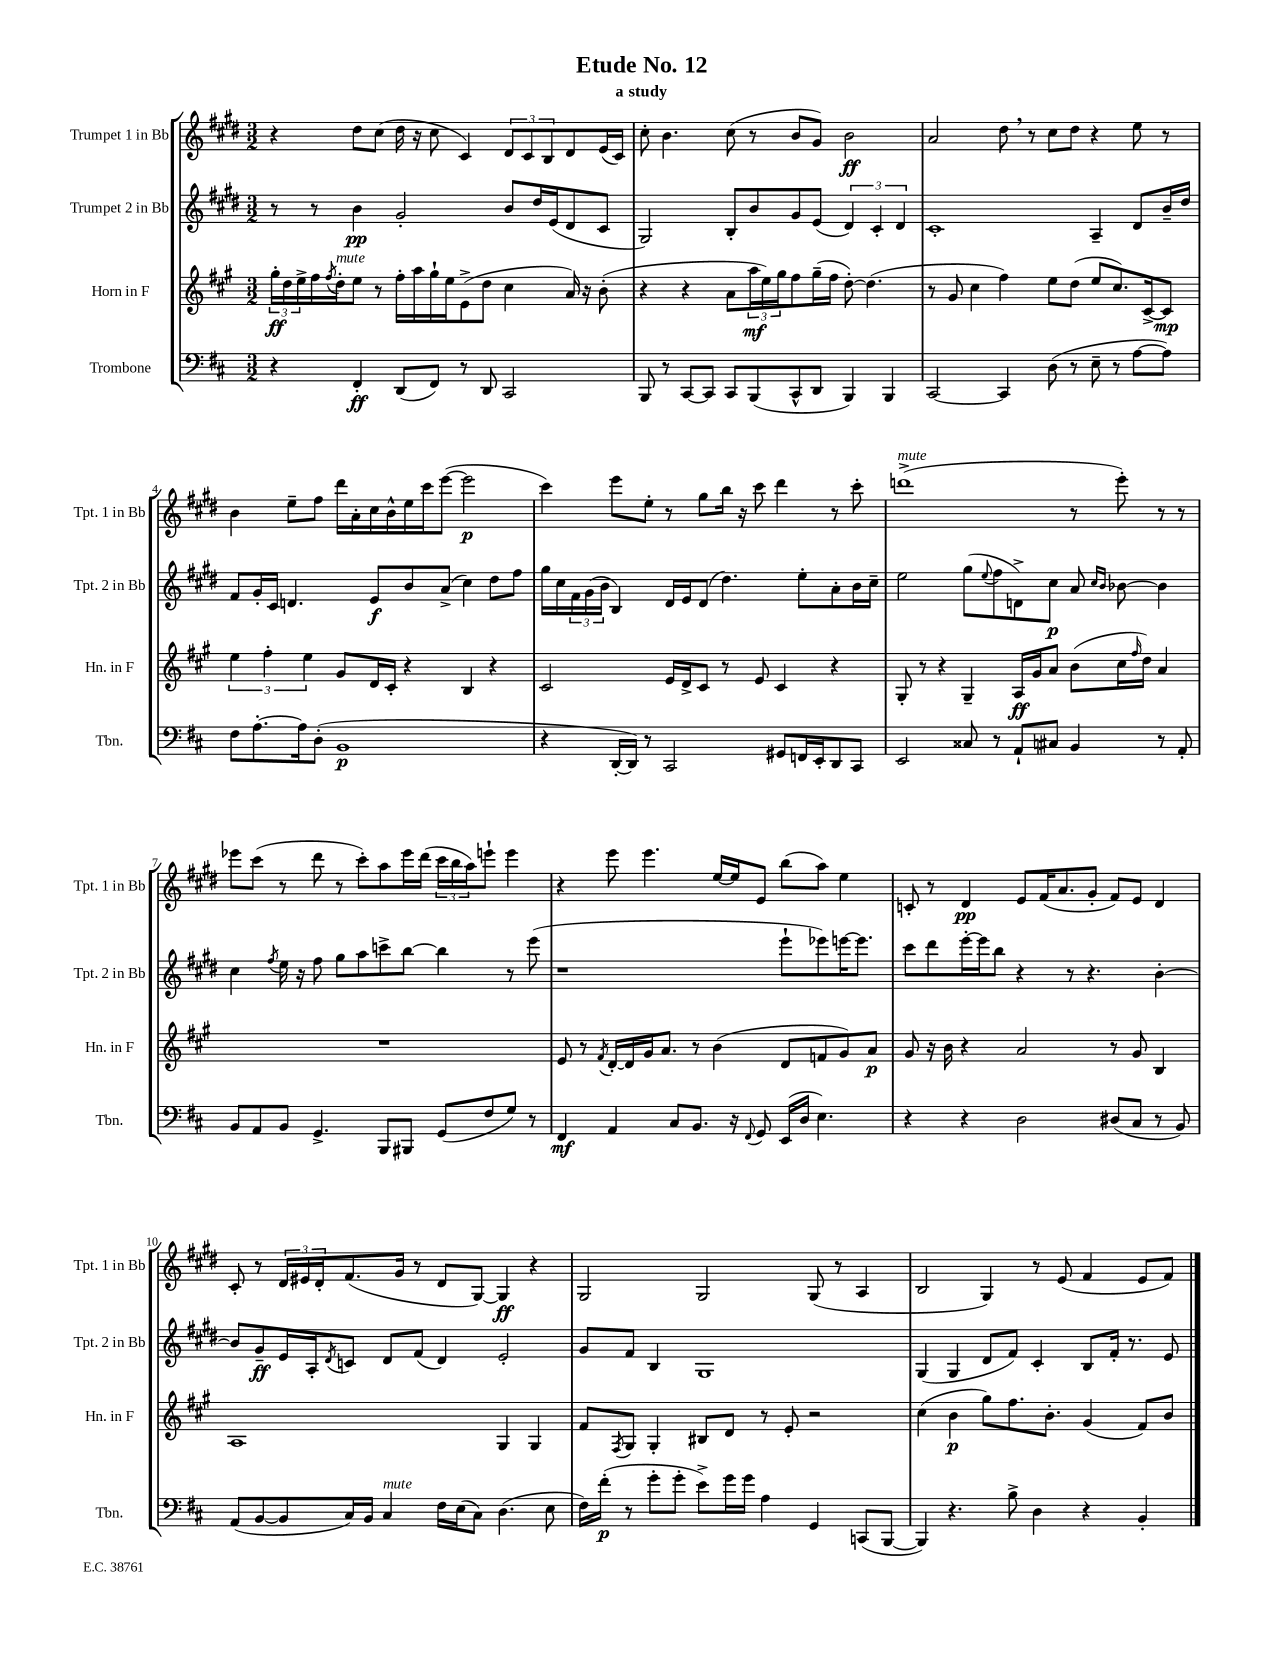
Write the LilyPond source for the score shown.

\header { title = "Etude No. 12" subtitle = "a study" }
<<
\new StaffGroup <<
\new Staff = "s0" \with { instrumentName = "Trumpet 1 in Bb" shortInstrumentName = "Tpt. 1 in Bb" } {
    \clef treble \key e \major \numericTimeSignature \time 3/2
    r4 dis''8 cis''8( dis''16 r16 cis''8 cis'4) \tuplet 3/2 { dis'8 cis'8 b8 } dis'8 e'16( cis'16) |
    cis''8-. b'4. cis''8( r8 b'8 gis'8) b'2\ff |
    a'2 dis''8 \breathe r8 cis''8 dis''8 r4 e''8 r8 |
    b'4 e''8-- fis''8 dis'''16 a'16-. cis''16 b'16-^ e''16 cis'''16 e'''8~( e'''2\p |
    cis'''4) e'''8 e''8-. r8 gis''8 b''16 r16 cis'''8 dis'''4 r8 cis'''8-. |
    d'''1->^\markup { \italic "mute" }( r8 e'''8-.) r8 r8 |
    ees'''8 cis'''8( r8 dis'''8 r8 cis'''8-.) a''8 ees'''16 dis'''16( \tuplet 3/2 { cis'''16 b''16 a''16) } e'''8-! e'''4 |
    r4 e'''8 e'''4. e''16~ e''16 e'8 b''8( a''8) e''4 |
    c'8-. r8 dis'4\pp e'8 fis'16( a'8. gis'8-. fis'8) e'8 dis'4 |
    cis'8-. r8 \tuplet 3/2 { dis'16 eis'16 dis'16-. } fis'8.( gis'16 r8 dis'8 gis8~) gis4\ff r4 |
    gis2 gis2 gis8( r8 a4 |
    b2 gis4) r8 e'8( fis'4 e'8 fis'8) \bar "|." |
}
\new Staff = "s1" \with { instrumentName = "Trumpet 2 in Bb" shortInstrumentName = "Tpt. 2 in Bb" } {
    \clef treble \key e \major \numericTimeSignature \time 3/2
    r8 r8 b'4\pp gis'2-. b'8 dis''16 e'16( dis'8 cis'8 |
    gis2) b8-. b'8 gis'8 e'8( \tuplet 3/2 { dis'4) cis'4-. dis'4 } |
    cis'1-. a4-- dis'8 b'16-- dis''16 |
    fis'8 gis'16-. cis'16 d'4. e'8\f b'8 a'8->( cis''4) dis''8 fis''8 |
    gis''16 cis''16 \tuplet 3/2 { fis'16 gis'16( b'16 } b4) dis'16 e'16 dis'8( dis''4.) e''8-. a'8-. b'16 cis''16-- |
    e''2 gis''8( \appoggiatura { e''8 } fis''8 d'8->) cis''8\p a'8 \grace { cis''16 b'16 } bes'8~ bes'4 |
    cis''4 \acciaccatura { fis''8 } e''16 r16 fis''8 gis''8 a''8 c'''8-> b''8~ b''4 r8 e'''8( |
    r1 e'''8-! ees'''8) e'''16~ e'''8. |
    cis'''8 dis'''8 e'''16~-. e'''16 b''8 r4 r8 r4. b'4~-. |
    b'8 gis'8--\ff e'16 a16-. \acciaccatura { dis'8 } c'8 dis'8 fis'8( dis'4) e'2-. |
    gis'8 fis'8 b4 gis1 |
    gis4( gis4 dis'8 fis'8) cis'4-. b8 fis'16-. r8. e'8 \bar "|." |
}
\new Staff = "s2" \with { instrumentName = "Horn in F" shortInstrumentName = "Hn. in F" } {
    \clef treble \key a \major \numericTimeSignature \time 3/2
    \tuplet 3/2 { gis''16-.\ff d''16 e''16-> } fis''16 \acciaccatura { fis''8 } d''16-.^\markup { \italic "mute" } e''8 r8 fis''16-. a''16 gis''16-! e''16 e'8->( d''8 cis''4 a'16) r16 b'8-.( |
    r4 r4 a'8 \tuplet 3/2 { a''16\mf e''16) gis''16 } fis''8 gis''16--( fis''16 d''8~-.) d''4.( |
    r8 gis'8 cis''4 fis''4) e''8 d''8( e''8 cis''8.) cis'16~-> cis'8\mp |
    \tuplet 3/2 { e''4 fis''4-. e''4 } gis'8 d'16 cis'16-. r4 b4 r4 |
    cis'2 e'16 d'16-> cis'8 r8 e'8 cis'4 r4 |
    gis8-. r8 r4 gis4-- a16\ff gis'16 a'8 b'8( cis''16 \grace { fis''16 } d''16) a'4 |
    R1. |
    e'8 r8 \acciaccatura { fis'8 } d'16~-. d'16 gis'16 a'8. r8 b'4( d'8 f'8 gis'8) a'8\p |
    gis'8 r16 b'16 r4 a'2 r8 gis'8 b4 |
    a1 gis4 gis4 |
    fis'8 \acciaccatura { fis8 } gis8 gis4-. bis8 d'8 r8 e'8-. r2 |
    cis''4( b'4\p gis''8) fis''8. b'8.-. gis'4( fis'8) b'8 \bar "|." |
}
\new Staff = "s3" \with { instrumentName = "Trombone" shortInstrumentName = "Tbn." } {
    \clef bass \key d \major \numericTimeSignature \time 3/2
    r4 fis,4-.\ff d,8( fis,8) r8 d,8 cis,2 |
    b,,8 r8 cis,8~ cis,8 cis,8 b,,8( cis,8-^ d,8 b,,4) b,,4 |
    cis,2~ cis,4 d8( r8 e8-- r8 a8~ a8) |
    fis8 a8.~-. a16 d8-.( b,1\p |
    r4 d,16~-. d,16) r8 cis,2 gis,8 f,16 e,16-. d,8 cis,8 |
    e,2 cisis8 r8 a,8-! cis8 b,4 r8 a,8-. |
    b,8 a,8 b,8 g,4.-> b,,8 bis,,8 g,8( fis8 g8) r8 |
    fis,4\mf a,4 cis8 b,8. r16 \appoggiatura { fis,8 } g,8 e,16( d16 e4.) |
    r4 r4 d2 dis8( cis8 r8 b,8) |
    a,8( b,8~ b,8 cis16) b,16 cis4^\markup { \italic "mute" } fis16 e16( cis8) d4.( e8 |
    fis16) fis'16-.\p( r8 g'8-. g'8-. e'8->) g'16 g'16 a4 g,4 c,8( b,,8~ |
    b,,4) r4. b8-> d4 r4 b,4-. \bar "|." |
}
>>
>>
